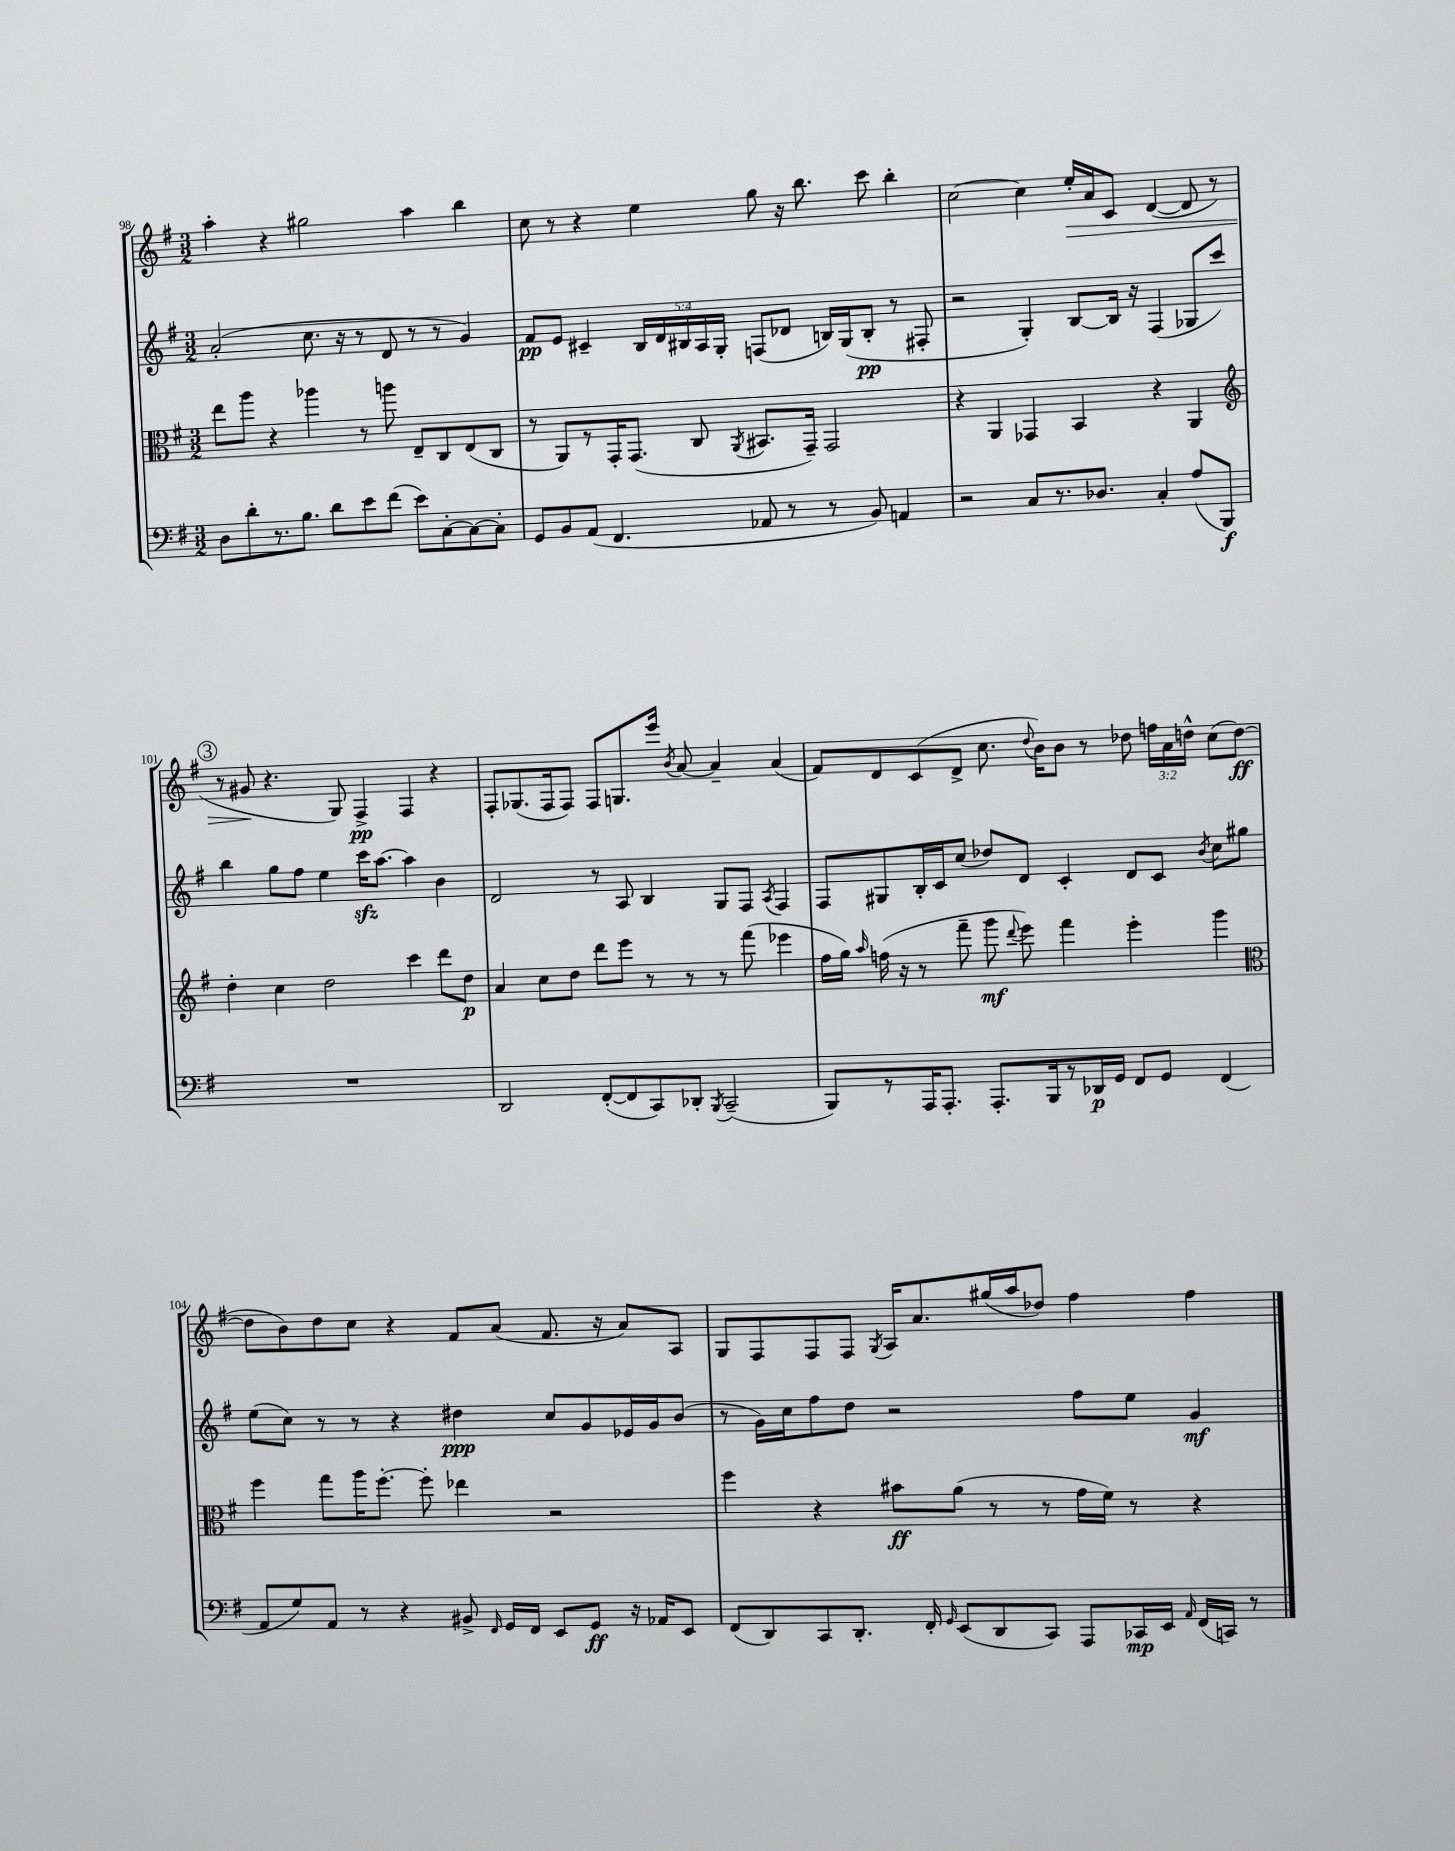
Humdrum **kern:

**kern	**dynam	**kern	**dynam	**kern	**dynam	**kern	**dynam
*part4	*part4	*part3	*part3	*part2	*part2	*part1	*part1
*staff4	*staff4	*staff3	*staff3	*staff2	*staff2	*staff1	*staff1
*clefF4	*	*clefC3	*	*clefG2	*	*clefG2	*
*k[f#]	*	*k[f#]	*	*k[f#]	*	*k[f#]	*
*M3/2	*	*M3/2	*	*M3/2	*	*M3/2	*
=98	=98	=98	=98	=98	=98	=98	=98
8D\L	.	8ee\L	.	(2a'/	.	4aa'\	.
8d'\	.	8aa\J	.	.	.	.	.
8.r	.	4r	.	.	.	4r	.
8.B\J	.	.	.	.	.	.	.
.	.	4aa-X\	.	8.cc\	.	2gg#X\	.
8d\L	.	.	.	.	.	.	.
.	.	.	.	16r	.	.	.
8e\	.	8r	.	8r	.	.	.
(8f#\J	.	8aan\	.	8d/	.	.	.
8e\L)	.	8E~/L	.	8r	.	4aa\	.
[8C'\	.	8C/	.	8r	.	.	.
8C\_	.	(8E/	.	4g/)	.	4bb\	.
8C'\J]	.	8C/J	.	.	.	.	.
=99	=99	=99	=99	=99	=99	=99	=99
8GG/L	.	8r	.	8f#/L	pp	8cc\	.
8BB/	.	8AA/L)	.	8e/J	.	8r	.
(8AA/J	.	8r	.	4c#X~/	.	4r	.
4.FF#/	.	16GG'/K	.	.	.	.	.
.	.	(8.GG/J	.	.	.	.	.
.	.	.	.	20B/LL	.	4ee\	.
.	.	.	.	20d/	.	.	.
.	.	.	.	20B#X/	.	.	.
.	.	8C/	.	.	.	.	.
.	.	.	.	20A/	.	.	.
.	.	.	.	20G'/JJ	.	.	.
.	.	8qAA/	.	.	.	.	.
8AA-X/	.	8.BB#X/L	.	(8Fn/L	.	8gg\	.
8r	.	.	.	8d-X/J	.	16r	.
.	.	16GG~/Jk)	.	.	.	8.bb\	.
8r	.	2GG/	.	16Bn/LL)	.	.	.
.	.	.	.	(16G/J	.	.	.
8BB/)	.	.	.	8B'/J	pp	8ccc\	.
4AAn/	.	.	.	8r	.	4bb'\	.
.	.	.	.	8F#X'/	.	.	.
=100	=100	=100	=100	=100	=100	=100	=100
2r	.	4r	.	2r	.	[2cc\	.
.	.	4AA/	.	.	.	.	.
8C/L	.	4GG-X/	.	4G'/)	.	4cc\]	.
8.r	.	.	.	.	.	.	.
!	!	!	!	!	!	!	!LO:HP:b
.	.	4BB/	.	[8B/L	.	16ee'/LL	>
8.D-X/J	.	.	.	.	.	16a/J	.
.	.	.	.	16B/Jk]	.	8c/J	.
.	.	.	.	16r	.	.	.
4C'/	.	4r	.	(4F#/	.	([4d/	.
(8A/L	.	4AA/	.	8G-X/L	.	8d/]	.
8BBB/J)	f	.	.	8ccc/J)	.	8r	.
!!LO:LB:g=z
!!LO:REH:place=s1:t=3
=101	=101	=101	=101	=101	=101	=101	=101
*	*	*clefG2	*	*	*	*	*
1.r	.	4dd'\	.	4bb\	.	8r	.
.	.	.	.	.	.	8g#X/	.
.	.	4cc\	.	8gg\L	.	4.r	]
.	.	.	.	8ff#\J	.	.	.
.	.	2dd\	.	4ee\	.	.	.
.	.	.	.	.	.	8G/)	.
.	.	.	.	16ccczz\KL	.	4F#^/	pp
.	.	.	.	[8.aa\J	.	.	.
.	.	4ccc\	.	4aa\]	.	4F#/	.
.	.	8ddd\L	.	4b\	.	4r	.
.	.	8dd\J	p	.	.	.	.
=102	=102	=102	=102	=102	=102	=102	=102
2DD/	.	4a/	.	2d/	.	8F#'/L	.
.	.	.	.	.	.	(8.G-X/	.
.	.	8cc\L	.	.	.	.	.
.	.	.	.	.	.	16F#/k	.
.	.	8dd\J	.	.	.	8F#/J)	.
([8FF#'/L	.	8ddd\L	.	8r	.	8F#/L	.
8FF#/]	.	8eee\J	.	8A/	.	8.Gn/	.
8CC/)	.	8r	.	4B/	.	.	.
.	.	.	.	.	.	16eee/Jk	.
.	.	.	.	.	.	8qb/	.
8DD-X'/J	.	8r	.	.	.	[8a/	.
8qBBB/	.	.	.	.	.	.	.
(2CC~/	.	8r	.	8G/L	.	4a~/]	.
.	.	(8fff#\	.	8F#/J	.	.	.
.	.	.	.	8qA/	.	.	.
.	.	4eee-X\	.	4F#/	.	(4a/	.
=103	=103	=103	=103	=103	=103	=103	=103
8BBB/L)	.	16ff#\LL	.	8F#/L	.	8f#/L)	.
.	.	16gg\JJ)	.	.	.	.	.
.	.	16qqaa/	.	.	.	.	.
8r	.	(16ffn\	.	8G#X/	.	8d/	.
.	.	16r	.	.	.	.	.
16AAA/K	.	8r	.	16B'/L	.	(8c/	.
8.AAA'/J	.	.	.	16c/J	.	.	.
.	.	8fff#~\	.	(8cc/J	.	8d^/J	.
8.AAA'/L	.	8ggg\	mf	8dd-X/L)	.	8.cc\	.
.	.	8qqddd/	.	.	.	.	.
.	.	8eee\)	.	8d/J	.	.	.
.	.	.	.	.	.	8qqdd/	.
16BBB/k	.	.	.	.	.	16b\KL)	.
8r	.	4fff#\	.	4c'/	.	8b\J	.
16DD-X/L	p	.	.	.	.	8r	.
16GG/JJ	.	.	.	.	.	.	.
8FF#/L	.	4eee'\	.	8d/L	.	8dd-X\	.
8GG/J	.	.	.	8c/J	.	24ffn\LL	.
.	.	.	.	.	.	24a\	.
.	.	.	.	.	.	24ddn^^\JJ	.
.	.	.	.	8qb/	.	.	.
(4FF#/	.	4ggg\	.	8cc\L	.	(8cc\L	.
.	.	.	.	8gg#X\J	.	[8dd\J	ff
!!LO:LB:g=z
=104	=104	=104	=104	=104	=104	=104	=104
*	*	*clefC3	*	*	*	*	*
8AA/L	.	4ff#\	.	(8ee\L	.	8dd\L]	.
8G/)	.	.	.	8cc\J)	.	8b\)	.
8AA/J	.	8gg\L	.	8r	.	8dd\	.
8r	.	16aa\K	.	8r	.	8cc\J	.
.	.	[8.ff#'\J	.	.	.	.	.
4r	.	.	.	4r	.	4r	.
.	.	8ff#'\]	.	.	.	.	.
8BB#X^/	.	4ee-X\	.	4dd#X\	ppp	8f#/L	.
16qqFF#/	.	.	.	.	.	.	.
16GG/LL	.	.	.	.	.	(8a/J	.
16FF#/JJ	.	.	.	.	.	.	.
8EE/L	.	2r	.	8cc/L	.	8.f#/	.
8GG/J	ff	.	.	8g/	.	.	.
.	.	.	.	.	.	16r	.
16r	.	.	.	16e-X/L	.	8a/L)	.
16AA-X/KL	.	.	.	16g/J	.	.	.
8EE/J	.	.	.	(8b/J	.	8A/J	.
=105	=105	=105	=105	=105	=105	=105	=105
(8FF#/L	.	4ff#\	.	8r	.	8G/L	.
8DD/)	.	.	.	16g\LL)	.	8F#/	.
.	.	.	.	16cc\J	.	.	.
8CC/	.	4r	.	8ff#\	.	8F#/	.
8.DD'/J	.	.	.	8dd\J	.	8F#/J	.
.	.	.	.	.	.	8qG/	.
.	.	8b#X\L	ff	2r	.	16A/KL	.
16FF#'/	.	.	.	.	.	8.a/	.
16qqGG/	.	.	.	.	.	.	.
(8EE/L	.	(8a\J	.	.	.	.	.
8DD/	.	8r	.	.	.	(16gg#X/L	.
.	.	.	.	.	.	16aa/J	.
8CC/J)	.	8r	.	.	.	8dd-X/J)	.
8AAA/L	.	16g\LL	.	8ff#\L	.	4ff#\	.
.	.	16f#\JJ)	.	.	.	.	.
16CC-X/L	mp	8r	.	8ee\J	.	.	.
16EE/JJ	.	.	.	.	.	.	.
16qqAA/	.	.	.	.	.	.	.
(16FF#/LL	.	4r	.	4g/	mf	4ff#\	.
16CCn/JJ)	.	.	.	.	.	.	.
8r	.	.	.	.	.	.	.
==	==	==	==	==	==	==	==
*-	*-	*-	*-	*-	*-	*-	*-
